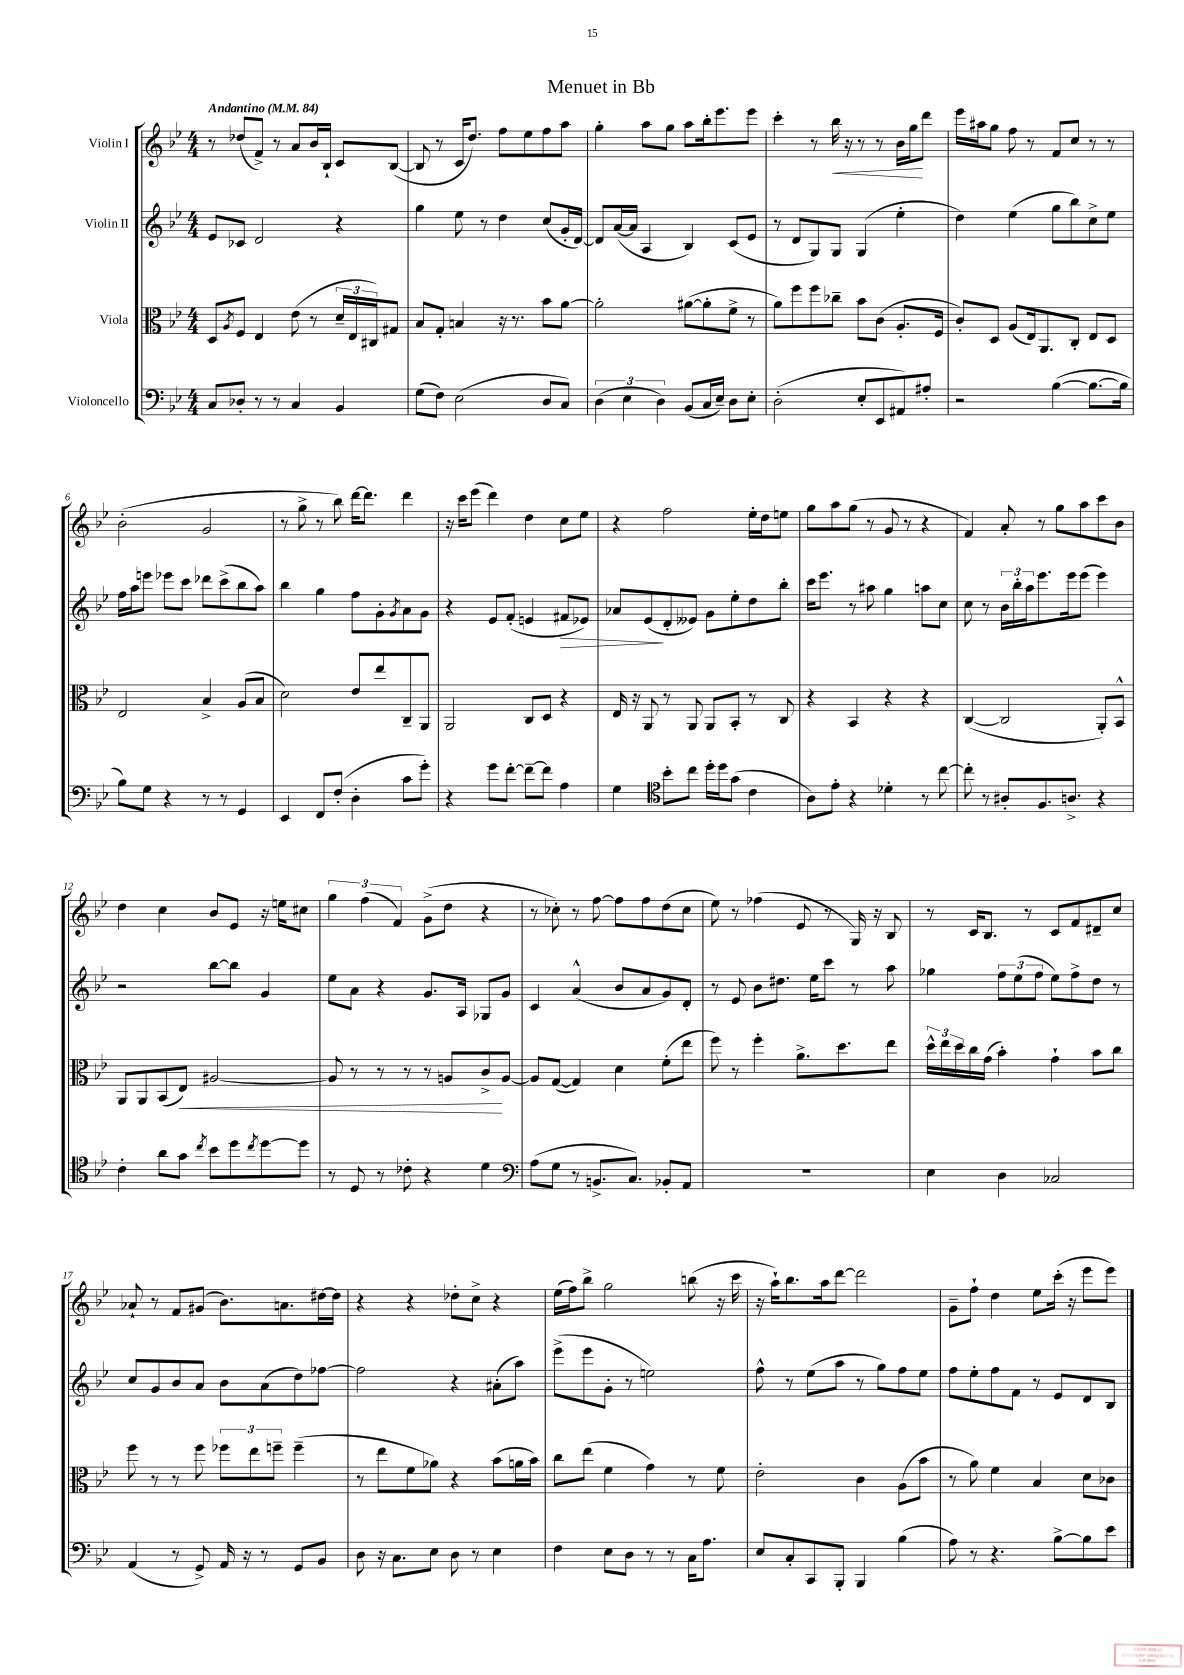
\header { title = "Menuet in Bb" }
<<
\new StaffGroup <<
\new Staff = "s0" \with { instrumentName = "Violin I" } {
    \clef treble \key bes \major \numericTimeSignature \time 4/4 \tempo "Andantino" 4 = 84
    r8 des''8( f'8->) r8 a'8 bes'16 bes16-! c'8 bes8~( |
    bes8 r8 c'16 d''8.) f''8 ees''8 f''8 a''8 |
    g''4-. a''8 g''8 a''8 bes''16-. ees'''8. ees'''8 |
    c'''4-. r8 bes''16\< r16 r8 r8 bes'16 g''16\! d'''8 |
    ees'''16 ais''16 g''8 f''8 r8 f'8 c''8 r8 r8 |
    bes'2-.( g'2 |
    r8 g''8-> r8 bes''8) d'''16~ d'''8. d'''4 |
    r16 c'''16 ees'''8( d'''4) d''4 c''8 ees''8 |
    r4 f''2 ees''16-. d''16 e''8 |
    g''8 a''8 g''8( r8 g'8 r8 r4 |
    f'4) a'8-. r8 g''8 a''8 c'''8 bes'8 |
    d''4 c''4 bes'8 ees'8 r16 e''16 cis''8 |
    \tuplet 3/2 { g''4 f''4( f'4) } g'8->( d''8 r4 |
    r8 ces''8-.) r8 f''8~ f''8 f''8 d''8( ces''8 |
    ees''8) r8 fes''4( ees'8 r8 g16) r16 bes8 |
    r8 c'16 bes8. r8 c'8 f'8 dis'8-- c''8 |
    aes'8-! r8 f'8 gis'8( bes'8.) a'8. dis''16~ dis''16 |
    r4 r4 des''8-. c''8-> r4 |
    ees''16( f''16) bes''8-> g''2 b''8( r16 c'''16 |
    r16 a''16-!) bes''8. a''16 d'''8~ d'''2 |
    g'8-- f''8-! d''4 ees''8 c'''16-.( r16 ees'''8 ees'''8) \bar "|." |
}
\new Staff = "s1" \with { instrumentName = "Violin II" } {
    \clef treble \key bes \major \numericTimeSignature \time 4/4
    ees'8 ces'8 d'2 r4 |
    g''4 ees''8 r8 d''4 c''8( g'16-. d'16~) |
    d'8 a'16~( a'16 a4 bes4) c'8( ees'8 |
    r8 d'8 g8) g8 g4( ees''4-. |
    d''4) ees''4( g''8 bes''8) c''8-> ees''8 |
    f''16 a''16 e'''8 ees'''8 c'''8 des'''8 c'''8->( bes''8 a''8) |
    bes''4 g''4 f''8 g'8-. \acciaccatura { g'8 } a'8 g'8 |
    r4 ees'8 f'8-.( e'4 fis'8\> ees'8) |
    aes'8 ees'8\!( d'8-. eeses'8) g'8 ees''8-. d''8 bes''8-. |
    c'''16 ees'''8. r8 ais''8 g''4 a''8 c''8 |
    c''8 r8 \tuplet 3/2 { bes'16 bes''16-. a''16 } ees'''8. ees'''16 ees'''8( ees'''4) |
    r2 bes''8~ bes''8 g'4 |
    ees''8 a'8 r4 g'8. a16 ges8 g'8 |
    c'4 a'4-^( bes'8 a'8 g'8) d'8-. |
    r8 ees'8 bes'8 dis''8. ees''16 c'''8 r8 a''8 |
    ges''4 \tuplet 3/2 { f''8 ees''8( f''8 } ees''8) f''8-> d''8 r8 |
    c''8 g'8 bes'8 a'8 bes'8 a'8( d''8) fes''8~ |
    fes''2 r4 ais'8-.( a''8) |
    ees'''8->( ees'''8 g'8-. r8 e''2) |
    f''8-^ r8 ees''8( a''8 r8 g''8) f''8 ees''8 |
    f''8 ees''8-. f''8 f'8 r8 ees'8 d'8 bes8 \bar "|." |
}
\new Staff = "s2" \with { instrumentName = "Viola" } {
    \clef alto \key bes \major \numericTimeSignature \time 4/4
    d8 \acciaccatura { a8 } f8 ees4 ees'8( r8 \tuplet 3/2 { d'16-- ees16 cis16) } gis8 |
    bes8 g8-. b4 r16 r8. bes'8 a'8~ |
    a'2-. ais'8~( ais'8-. f'8-> r8 |
    a'8) f''8 f''8 ces''8-- bes'8 c'8( a8.-. f16 |
    c'8-.) d8 a8( ees16) a,8. c8-. ees8 d8 |
    ees2 bes4-> a8( bes8 |
    d'2) ees'8 ees''8 c8-- a,8 |
    a,2 c8 d8 r4 |
    ees16 r16 a,8 r8 a,8 a,8 bes,8-. r8 c8 |
    r4 bes,4 r4 r4 |
    c4~( c2 a,8-.) bes,8-^ |
    a,8 a,8 bes,8( ees8\<) ais2~ |
    ais8 r8 r8 r8 r8 a8 c'8->\! a8~ |
    a8 g8~( g4) d'4 f'8-.( ees''8 |
    f''8) r8 f''4-. a'8.-> d''8. ees''8 |
    \tuplet 3/2 { d''16-^ ees''16 d''16 } c''16 g'16( bes'4-.) g'4-! bes'8 c''8 |
    f''8 r8 r8 f''8 \tuplet 3/2 { fes''8 ees''8 f''8-- } f''4--( |
    r8 ees''8 f'8 aes'8) r4 bes'8( a'16 bes'16) |
    c''8 ees''8( f'4 g'4) r8 f'8 |
    ees'2-. c'4 a8( bes'8 |
    r8 a'8) f'4 bes4 d'8 ces'8 \bar "|." |
}
\new Staff = "s3" \with { instrumentName = "Violoncello" } {
    \clef bass \key bes \major \numericTimeSignature \time 4/4
    c8 des8-. r8 r8 c4 bes,4 |
    g8( f8) ees2( d8 c8) |
    \tuplet 3/2 { d4( ees4 d4) } bes,8( c16 ees16--) d8 ees8-. |
    d2-.( ees8-. ees,8 ais,8) ais8-. |
    r2 bes4~( bes8.~ bes16 |
    bes8) g8 r4 r8 r8 g,4 |
    ees,4 f,8 f8-.( d4-. c'8 g'8-.) |
    r4 g'8 f'8~-. f'8~-- f'8 a4 |
    g4 \clef tenor bes'8-. c''8 d''16-. d''16 g'8( c'4 |
    a8) ees'8-. r4 des'4-. r8 c''8~ |
    c''8-. r8 ais8-. f8. a8.-> r4 |
    c'4-. a'8 g'8 \acciaccatura { c''8 } bes'8 d''8 \acciaccatura { c''8 } d''8~ d''8 |
    r8 d8 r8 ces'8-. r4 d'4 |
    \clef bass a8( g8 r8 b,8.-> c8.) bes,8-. a,8 |
    R1 |
    ees4 d4 ces2 |
    a,4( r8 g,8->) a,16 r16 r8 g,8 bes,8 |
    d8 r16 c8. ees8 d8 r8 ees4 |
    f4 ees8 d8 r8 r8 c16 a8. |
    ees8 c8-. c,8 bes,,8-. bes,,4 bes4( |
    a8) r8 r4. bes8~-> bes8 ees'8 \bar "|." |
}
>>
>>
